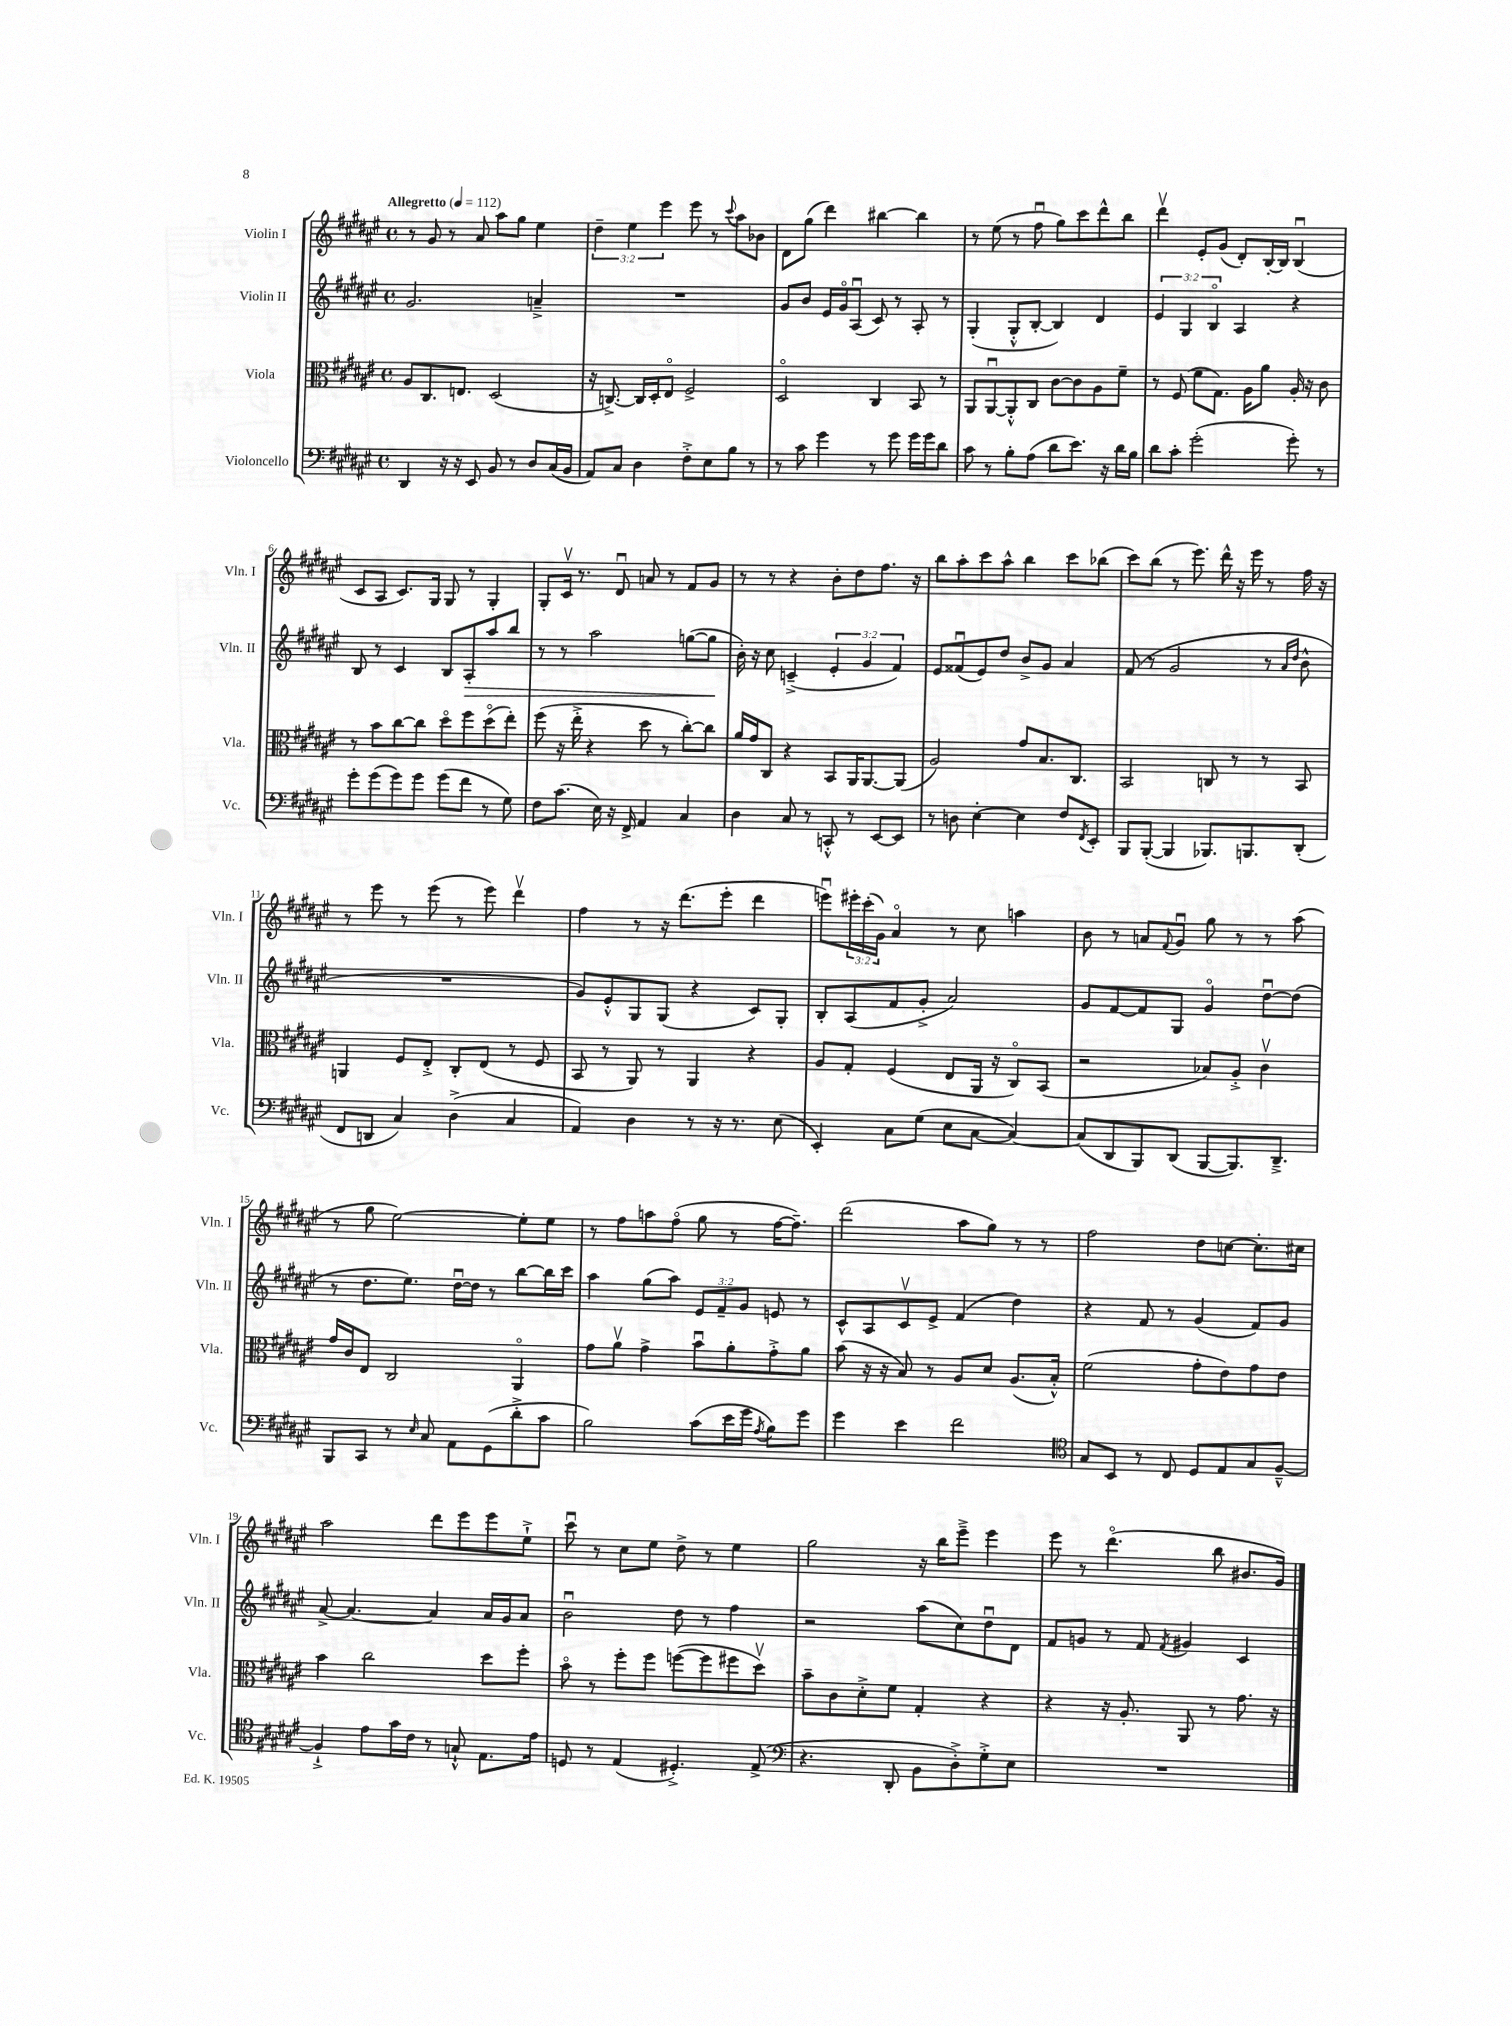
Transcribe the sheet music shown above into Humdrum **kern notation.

**kern	**kern	**kern	**kern
*staff4	*staff3	*staff2	*staff1
*clefF4	*clefC3	*clefG2	*clefG2
*k[f#c#g#d#a#e#]	*k[f#c#g#d#a#e#]	*k[f#c#g#d#a#e#]	*k[f#c#g#d#a#e#]
*M4/4	*M4/4	*M4/4	*M4/4
*met(c)	*met(c)	*met(c)	*met(c)
*MM112	*MM112	*MM112	*MM112
4DD#	8A#	2.g#	8r
.	8.C#	.	8g#
16r	.	.	8r
16r	8.E	.	.
8EE#	.	.	8a#
8BB	(2D#	.	8aa#
8r	.	.	8gg#
8D#	.	4a~^	4ee#
(16C#	.	.	.
16BB	.	.	.
=	=	=	=
8AA#)	16r	1r	6dd#~
.	[8.C^)	.	.
8C#	.	.	.
.	.	.	6ee#
4D#	16C]	.	.
.	16D#'	.	.
.	.	.	6eee#
.	8E#o	.	.
8F#'^	2F#^	.	8eee#
8E#	.	.	8r
.	.	.	8qqccc#
8B	.	.	8aa#
8r	.	.	8b-
=	=	=	=
8r	2D#o	8g#	8d#
8c#	.	8b	(8gg#
4g#	.	16e#	4ddd#)
.	.	16g#o	.
.	.	(8A#u	.
8r	4C#	8c#)	[4bb#
8g#	.	8r	.
16g#	8BB	8A#'	4bb#]
16g#	.	.	.
8d#	8r	8r	.
=	=	=	=
8c#	8AA#	(4G#'	8r
8r	[8AA#u	.	(8ee#
8B'	8AA#'^^]	8G#'^^	8r
(8A#	8C#	[8B'	8ff#u
8d#	[8c#	4B])	8gg#)
8.e#)	8c#]	.	8ccc#
.	8A#	4d#	8ddd#^^
16r	.	.	.
16d#	8f#~	.	8bb
16B	.	.	.
=	=	=	=
8d#	8r	6e#	4ddd#v
8c#'	(8F#	.	.
.	.	6G#	.
(2g#'	8f#	.	8e#'
.	.	6Bo	.
.	8.G#)	.	(8g#
.	.	4A#	8d#')
.	16A#	.	.
.	8a#	.	[16B'
.	.	.	16B]
8g#')	16A#'	4r	(4Bu
.	16r	.	.
8r	8c#	.	.
=	=	=	=
8g#'	8r	8B	8c#
(8g#	8b	8r	8A#
8g#)	[8cc#	4c#	8.c#)
8g#	8cc#]	.	.
.	.	.	16G#
(8g#	8dd#o	8B	8G#
8f#	8ff#	8A#'	8r
8r	(8dd#o	8aa#	4G#'
8G#)	8ee#')	8bb	.
=	=	=	=
8F#	(8ff#	8r	8G#'
(8.c#	16r	8r	16c#v
.	16ee#'^	.	8.r
.	4r	2aa#	.
16E#)	.	.	.
16r	.	.	8d#u
16FF#^	.	.	.
4AA#	8dd#	.	8a
.	8r	.	8r
4C#	[8cc#')	([8gg	8f#
.	8cc#]	8gg]	8g#
=	=	=	=
4D#	16a#	16b')	8r
.	16g#	16r	.
.	8C#	8cc#	8r
8C#	4r	(4c~^	4r
8r	.	.	.
8CC'^^	8BB	6e#'	8b'
8r	16AA#	.	8dd#
.	.	6g#	.
.	[8.AA#	.	.
[8EE#	.	.	8.ff#
.	.	6f#)	.
8EE#]	(8AA#]	.	.
.	.	.	16r
=	=	=	=
8r	2A#)	8e#	8bb
8D	.	(8f##u	8aa#'
[4E#'	.	8e#)	8ccc#
.	.	8dd#	8aa#^^
4E#]	8g#	8b^	4bb
.	8.B	8g#	.
8F#	.	4a#	8ccc#
.	8.C#	.	.
8qFF#	.	.	.
8EE#'	.	.	(8bb-
=	=	=	=
8BBB	2BB	(8f#	8ccc#)
([8BBB'	.	8r	(8bb
4BBB]	.	2g#	8r
.	.	.	8.eee#)
8.BBB-)	8C	.	.
.	.	.	16ddd#^^
.	8r	.	16r
8.BBB	.	.	16eee#
.	8r	8r	8r
.	.	16qqa#	.
.	.	16qqdd#	.
(8DD#'	8BB	8b^^	16ff#
.	.	.	16r
=	=	=	=
8FF#	4AA	1r	8r
8DD	.	.	8eee#
4C#)	8F#	.	8r
.	8E#'^	.	(8eee#
(4D#^	8C#'	.	8r
.	(8E#	.	8eee#)
4C#	8r	.	4ddd#v
.	8F#	.	.
=	=	=	=
4AA#)	8BB	8g#)	4ff#
.	8r	8e#'^^	.
4D#	8AA#)	8G#	8r
.	8r	(8G#	16r
.	.	.	(8.ddd#
8r	4AA#	4r	.
16r	.	.	8eee#'
8.r	.	.	.
.	4r	8c#)	4ddd#
(8E#	.	8G#'	.
=	=	=	=
4EE#')	8A#	8B'	8eeeu)
.	8G#'	(8A#	24eee#'
.	.	.	(24ccc#'
.	.	.	24g#)
8C#	(4F#	8f#	4a#o
(8G#	.	8g#'^	.
8E#	8E#	2a#)	8r
[8C#	16AA#	.	8cc#
.	16r	.	.
4C#_)	8C#o)	.	4aa
.	(8BB	.	.
=	=	=	=
(8C#]	2r	8g#	8b
8DD#	.	[8f#	8r
8BBB)	.	8f#]	8a
.	.	.	8qqf#
(8DD#	.	8G#	8g#u
[8BBB	8B-)	4g#o	8gg#
8.BBB])	8A#'^	.	8r
.	4c#v	[8dd#u	8r
8.DD#~^	.	.	.
.	.	(8dd#]	(8aa#
=	=	=	=
8BBB	16g#	8r	8r
.	16c#	.	.
8CC#	8E#	8.dd#	8gg#
8r	2C#	.	[2ee#)
.	.	8.ee#)	.
16qqE#	.	.	.
8C#	.	.	.
8AA#	.	[16dd#u	.
.	.	16dd#]	.
(8GG#	.	8r	.
8d#'^	4AA#o	[8bb	8ee#']
8c#	.	16bb]	8ee#
.	.	16ccc#	.
=	=	=	=
2B)	8g#	4aa#	8r
.	8a#v	.	8ff#
.	4g#^	(8gg#	8aa
.	.	8aa#)	(8ff#o
(8c#	8bu	12e#	8gg#
.	.	12f#~	.
16e#	8a#'	.	8r
.	.	12g#	.
16g#	.	.	.
8qA#	.	.	.
8B)	8g#'^	8e	[16ff#
.	.	.	8.ff#~])
8g#	8a#	8r	.
=	=	=	=
4g#	(8b	8c#^^	(2ddd#
.	16r	8A#	.
.	16r	.	.
4e#	8B)	8c#v	.
.	8r	8e#^	.
2f#	8A#	(4f#	8aa#
.	8d#	.	8gg#)
.	(8.A#	4dd#)	8r
.	.	.	8r
.	16B'^^)	.	.
=	=	=	=
*clefC4	*	*	*
8G#	(2f#	4r	2ff#
8BB	.	.	.
8r	.	8f#	.
8C#	.	8r	.
8D#	8g#'	(4g#	8dd#
8E#	8e#)	.	[8cc
8G#	8g#	8f#)	8.cc']
[8F#~^^	8e#	8g#	.
.	.	.	16cc#
=	=	=	=
4F#`^]	4b	[8a#^	2aa#
.	.	4.a#_	.
8e#	2cc#	.	.
16g#	.	.	.
16c#	.	.	.
8r	.	4a#]	8ddd#
8G`^^	.	.	8eee#
8.E#	8dd#	16a#	8eee#
.	.	16g#	.
.	8ff#'	8a#	8ee#`^
16e#	.	.	.
=	=	=	=
8D	8bo	2bu	8ccc#u
8r	8r	.	8r
(4E#	8ff#'	.	8cc#
.	8ff#	.	8ee#
4.D#'^)	([8ff	8dd#	8dd#^
.	8ff]	8r	8r
.	8ff#	4ff#	4ee#
(8E#^	8dd#v)	.	.
=	=	=	=
*clefF4	*	*	*
4.r	8b~	2r	2gg#
.	8c#	.	.
.	8d#'^	.	.
8DD#'	8f#	.	.
8BB	4G#'	(8aa#	16r
.	.	.	16bb
8D#'^)	.	8cc#)	8eee#~^
8G#'^	4r	8dd#u	4eee#
8E#	.	8d#	.
=	=	=	=
1r	4r	8f#	8eee#
.	.	8g	8r
.	16r	8r	(4.ddd#o
.	8.A#'	.	.
.	.	8f#	.
.	.	8qf#	.
.	8AA#	4g#	.
.	8r	.	8bb
.	8.g#	4c#	8.b#
.	16r	.	16g#)
==	==	==	==
*-	*-	*-	*-
